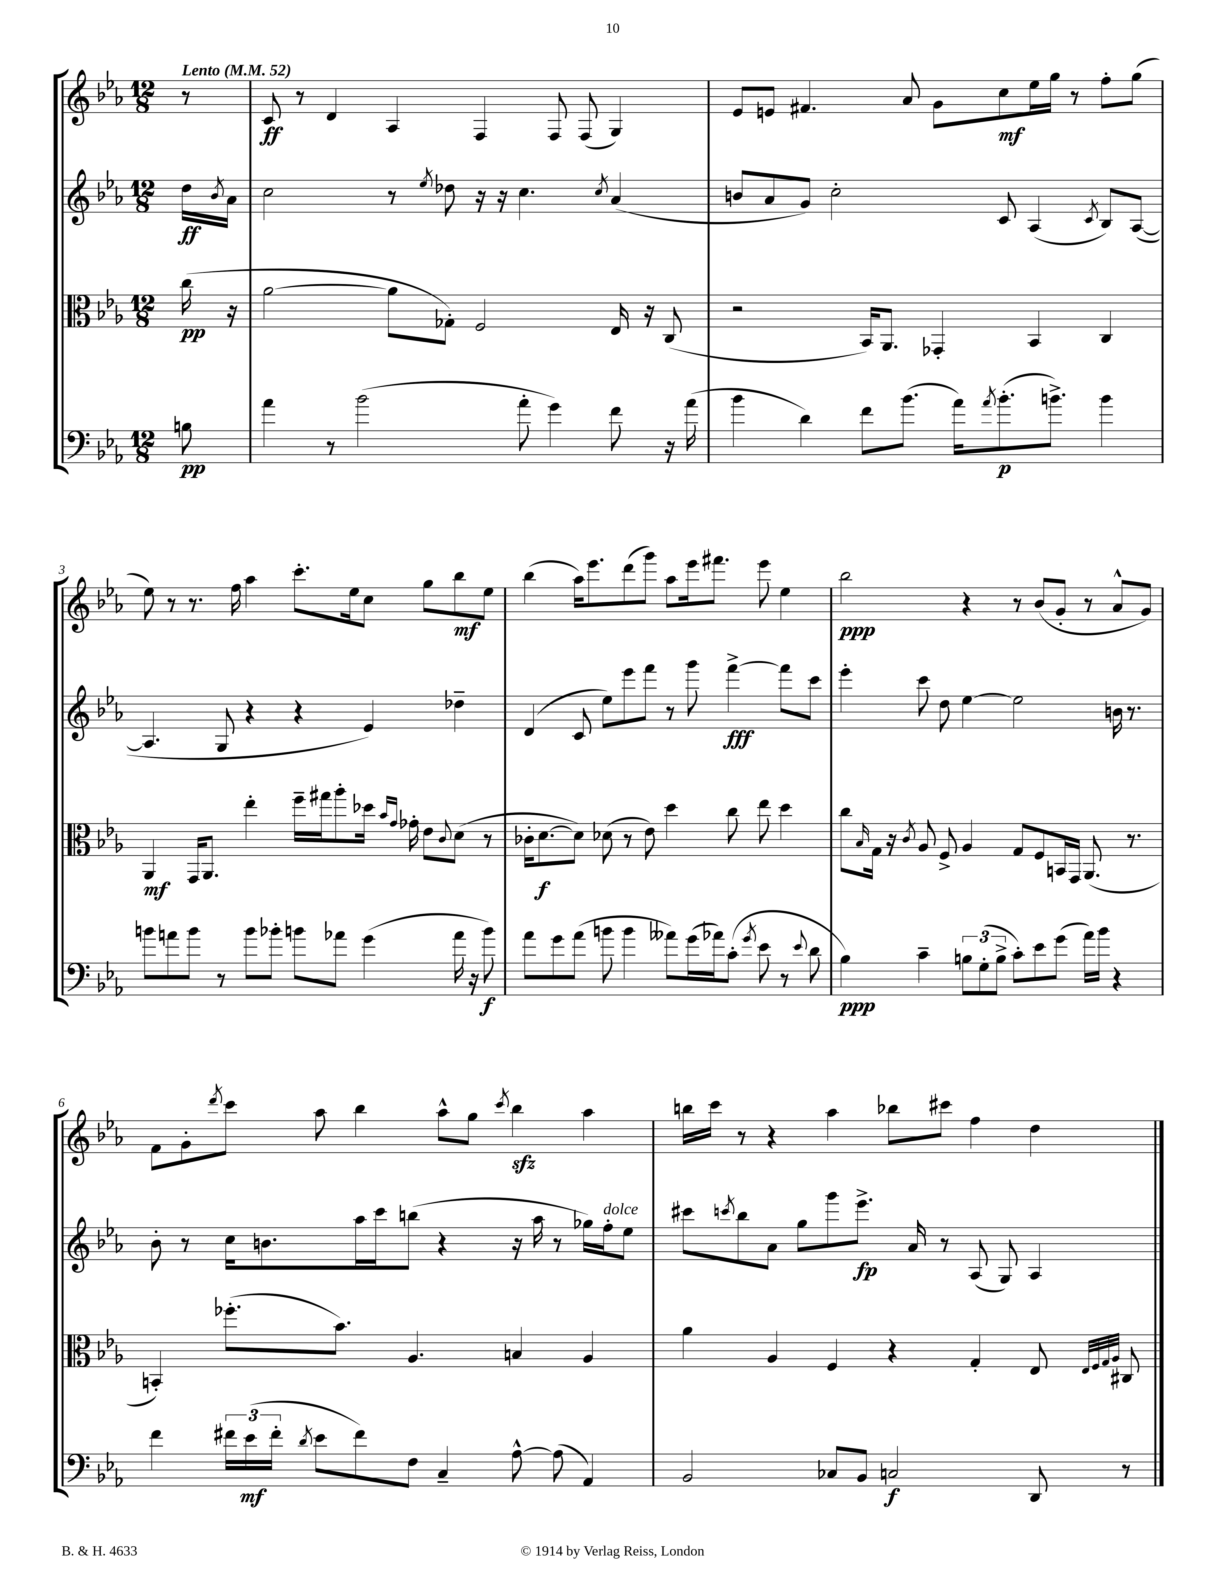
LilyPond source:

<<
\new StaffGroup <<
\new Staff = "s0" {
    \clef treble \key ees \major \numericTimeSignature \time 12/8 \partial 8 \tempo "Lento" 4 = 52
    r8 |
    c'8\ff r8 d'4 aes4 f4 f8 f8( g4) |
    ees'8 e'8 fis'4. aes'8 g'8 c''8\mf ees''16 g''16 r8 f''8-. g''8( |
    ees''8) r8 r8. f''16 aes''4 c'''8.-. ees''16 c''8 g''8 bes''8\mf ees''8 |
    bes''4( aes''16) ees'''8. d'''8( g'''8) aes''8 ees'''16 fis'''8. ees'''8 ees''4 |
    bes''2\ppp r4 r8 bes'8( g'8-. r8 aes'8-^ g'8) |
    f'8 g'8-. \acciaccatura { d'''8 } c'''8 aes''8 bes''4 aes''8-^ g''8 \acciaccatura { c'''8 } bes''4\sfz aes''4 |
    b''16 c'''16 r8 r4 aes''4 bes''8 cis'''8 f''4 d''4 \bar "|." |
}
\new Staff = "s1" {
    \clef treble \key ees \major \numericTimeSignature \time 12/8 \partial 8
    d''16\ff \acciaccatura { bes'8 } aes'16 |
    c''2 r8 \acciaccatura { ees''8 } des''8 r16 r16 c''4. \acciaccatura { c''8 } aes'4( |
    b'8 aes'8 g'8) c''2-. c'8 aes4( \acciaccatura { c'8 } bes8) aes8~( |
    aes4. g8 r4 r4 ees'4) des''4-- |
    d'4( c'8 ees''8) ees'''8 f'''8 r8 g'''8 f'''4~->\fff f'''8 c'''8 |
    ees'''4-. c'''8 d''8 ees''4~ ees''2 b'16 r8. |
    bes'8-. r8 c''16 b'8. aes''16 c'''16 b''8( r4 r16 aes''16 r8 ges''16) f''16-.^\markup { \italic "dolce" } ees''8 |
    cis'''8 \acciaccatura { c'''8 } bes''8 aes'8 g''8 g'''8 ees'''8.->\fp aes'16 r8 aes8( g8) aes4 \bar "|." |
}
\new Staff = "s2" {
    \clef alto \key ees \major \numericTimeSignature \time 12/8 \partial 8
    c''16\pp( r16 |
    aes'2~ aes'8 ges8-.) f2 ees16 r16 c8( |
    r2 bes,16) aes,8. ges,4-. bes,4 c4 |
    aes,4\mf g,16 aes,8. ees''4-. f''16-- gis''16 aes''8-. des''16 \grace { bes'16 g'16 } ges'16-. ees'8 \appoggiatura { c'8 } d'8( r8 |
    ces'16-. d'8.~\f d'8) des'8( r8 ees'8) d''4 c''8 ees''8 d''4 |
    c''8 \grace { bes16 } g16 r16 \acciaccatura { c'8 } aes8 f8-> aes4 g8 f8 b,16 g,16 aes,8.( r8. |
    b,4-.) fes''8.-.( bes'8.) aes4. b4 aes4 |
    aes'4 aes4 f4 r4 g4-. ees8 \grace { ees32 f32 g32 aes32 } cis8 \bar "|." |
}
\new Staff = "s3" {
    \clef bass \key ees \major \numericTimeSignature \time 12/8 \partial 8
    b8\pp |
    aes'4 r8 bes'2( aes'8-. g'4) f'8 r16 aes'16( |
    bes'4 d'4) f'8 bes'8.( aes'16) \acciaccatura { aes'8 } bes'8.-.\p( b'8.->) b'4 |
    b'8 a'8 b'8 r8 b'8 bes'8-. b'8 aes'8 g'4( aes'16 r16 b'8\f) |
    aes'8 g'8 aes'8( b'8 b'4 aeses'8) g'16( aes'16) c'8-.( \acciaccatura { g'8 } ees'8 r8 \appoggiatura { ees'8 } d'8 |
    bes4\ppp) c'4-- \tuplet 3/2 { b8 g8-.( b8-> } c'8-.) ees'8 g'8( aes'16) bes'16 r4 |
    f'4 \tuplet 3/2 { fis'16 ees'16\mf( fis'16-. } \acciaccatura { d'8 } ees'8 fis'8) f8 c4-- aes8~-^ aes8( aes,4) |
    bes,2 ces8 bes,8 c2\f d,8 r8 \bar "|." |
}
>>
>>
